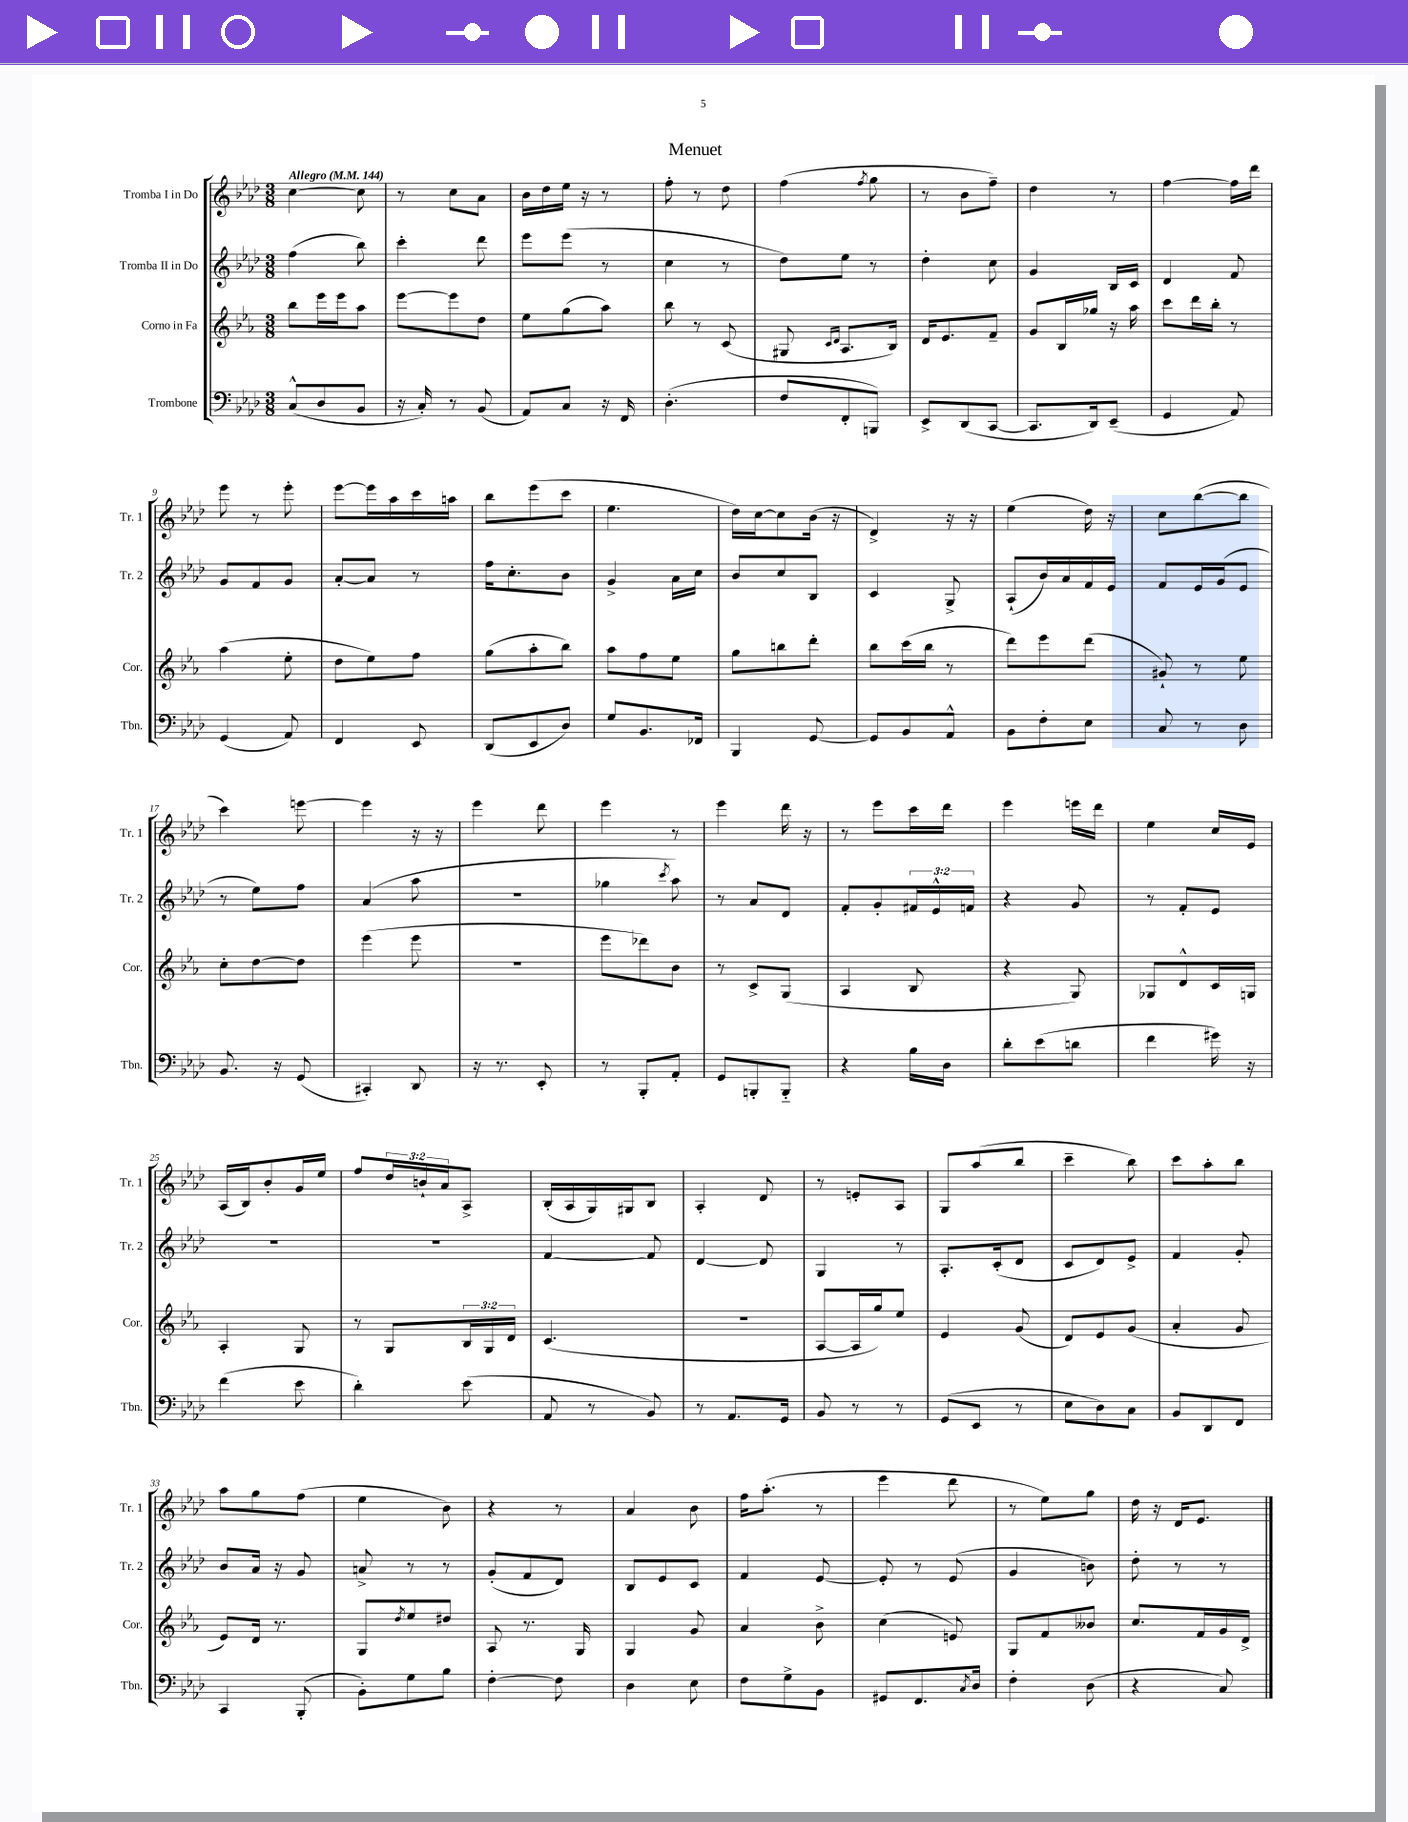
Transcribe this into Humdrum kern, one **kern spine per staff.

**kern	**kern	**kern	**kern
*staff4	*staff3	*staff2	*staff1
*clefF4	*clefG2	*clefG2	*clefG2
*k[b-e-a-d-]	*k[b-e-a-]	*k[b-e-a-d-]	*k[b-e-a-d-]
*M3/8	*M3/8	*M3/8	*M3/8
*MM144	*MM144	*MM144	*MM144
(8C^^/L	8bb-\L	(4ff\	[4cc\
8D-/	16eee-\L	.	.
.	16eee-\J	.	.
8BB-/J	8aa-\J	8bb-\)	8cc\]
=	=	=	=
16r	[8eee-\L	4ccc'\	8r
16C'/)	.	.	.
8r	8eee-\]	.	8cc\L
(8BB-/	8dd\J	8ddd-\	8a-\J
=	=	=	=
8AA-/L)	8ee-\L	8eee-\L	16b-\LL
.	.	.	16dd-\
8C/J	(8gg\	(8eee-\J	16ee-\JJ
.	.	.	16r
16r	8aa-\J)	8r	8r
16FF/	.	.	.
=	=	=	=
(4.D-'\	8bb-\	4cc\	8ff'\
.	8r	.	8r
.	(8c/	8r	8dd-\
=	=	=	=
8F/L	8G#/	8dd-\L)	(4ff\
.	16qqc/LL	.	.
.	16qqd/JJ	.	.
8FF'/	8.A-/L	8ee-\J	.
.	.	.	8qff/
8BBB/J)	.	8r	8gg\
.	16B-/Jk)	.	.
=	=	=	=
8EE-^/L	16d/LK	4dd-'\	8r
.	8.e-/	.	.
(8DD-/	.	.	8b-\L
[8CC/J	8f~/J	8cc\	8ff~\J)
=	=	=	=
8.CC/]L	8g/L	4g/	4dd-\
.	16B-/L	.	.
16DD-/k)	16gg-/JJ	.	.
(8EE-~/J	16r	16B-/LL	8r
.	16aa-\	16c/JJ	.
=	=	=	=
4GG/	8ccc\L	4d-/	[4ff\
.	16ddd\L	.	.
.	16bb-'\JJ	.	.
8AA-/)	8r	8f/	16ff\]LL
.	.	.	16ddd-\JJ
=	=	=	=
(4GG/	(4aa-\	8g/L	8eee-\
.	.	8f/	8r
8AA-/)	8ee-'\	8g/J	8eee-'\
=	=	=	=
4FF/	8dd\L	[8a-'/L	[8eee-\L
.	8ee-\)	8a-/]J	16eee-\]L
.	.	.	16aa-\
8EE-/	8ff\J	8r	16ccc\
.	.	.	16aa\JJ
=	=	=	=
(8DD-/L	(8gg\L	16ff\LK	8bb-\L
.	.	8.cc'\	.
8EE-/	8aa-'\	.	(8eee-\
8D-/J)	8bb-\J)	8b-\J	8ccc\J
=	=	=	=
8G/L	8aa-\L	4g^/	4.ee-\
8.BB-/	8ff\	.	.
.	8ee-\J	16a-\LL	.
16FF-/Jk	.	16cc\JJ	.
=	=	=	=
4BBB-/	8gg\L	8b-/L	16dd-\LL)
.	.	.	[16cc\J
.	8bb\	8cc/	8cc\]
[8GG/	8ddd'\J	8B-/J	(16b-\Jk
.	.	.	16r
=	=	=	=
8GG/]L	8bb-\L	4c/	4d-^/)
8BB-/	(16ccc\L	.	.
.	16bb-\JJ	.	.
8AA-^^/J	8r	8G^/	16r
.	.	.	16r
=	=	=	=
8BB-\L	8ddd\L)	(8A-`/L	(4ee-\
8F'\	8eee-\	16b-/L)	.
.	.	16a-/	.
8E-\J	(8ddd\J	16f/	16dd-\)
.	.	16e-/JJ	16r
=	=	=	=
8C/	8g#`/)	8f/L	8cc\L
8r	8r	16e-/L	([8bb-\
.	.	(16g/J	.
8D-\	8ee-\	8e-/J	8bb-\]J
=	=	=	=
8.BB-/	8cc'\L	8r	4ccc\)
.	[8dd\	8ee-\L)	.
16r	.	.	.
(8GG/	8dd\]J	8ff\J	[8eee\
=	=	=	=
4CC#'/)	(4eee-\	(4a-/	4eee\]
8DD-/	8eee-\	8aa-\	16r
.	.	.	16r
=	=	=	=
16r	4.r	4.r	4eee-\
8.r	.	.	.
8EE-'/	.	.	8ddd-\
=	=	=	=
8r	8eee-\L	4gg-\	4eee-\
8BBB-'/L	8ddd-\)	.	.
.	.	8qccc/	.
8AA-'/J	8b-\J	8aa-\)	8r
=	=	=	=
8GG/L	8r	8r	4eee-\
8BBB'/	8c^/L	8a-/L	.
8BBB'~/J	(8G/J	8d-/J	16ddd-\
.	.	.	16r
=	=	=	=
4r	4A-/	8f'/L	8r
.	.	8g'/	8eee-\L
16B-\LL	8B-/	24f#/L	16ccc\L
.	.	24e-^^/	.
16D-\JJ	.	.	16ddd-\JJ
.	.	24f/JJ	.
=	=	=	=
8d-'\L	4r	4r	4eee-\
(8e-\	.	.	.
8d\J	8G/)	8g/	16eee\LL
.	.	.	16ddd-\JJ
=	=	=	=
4f\	8G-/L	8r	4ee-\
.	8d^^/	8f'/L	.
16g#\)	16c/L	8e-/J	16cc/LL
16r	16G/JJ	.	16e-/JJ
=	=	=	=
(4f\	4A-'/	4.r	(16A-/LL
.	.	.	16B-/J)
.	.	.	8b-'/
8e-\	8G/	.	16g/L
.	.	.	16ee-/JJ
=	=	=	=
4d-'\)	8r	4.r	8ff/L
.	8G/L	.	24dd-/L
.	.	.	24b`/
.	.	.	24a-/J
(8e-\	24B-/L	.	8A-^/J
.	24G/	.	.
.	24d/JJ	.	.
=	=	=	=
8AA-/	(4.c/	[4f/	(16B-'/LL
.	.	.	16A-/
8r	.	.	16G/)
.	.	.	16G#/J
8BB-/)	.	8f/]	8B-/J
=	=	=	=
8r	4.r	[4d-/	4A-'/
8.AA-/L	.	.	.
.	.	8d-/]	8d-/
16GG/Jk	.	.	.
=	=	=	=
8BB-/	[8A-/L	4G/	8r
8r	16A-/]L	.	8e'/L
.	16gg/J)	.	.
8r	8ee-/J	8r	8A-/J
=	=	=	=
(8GG/L	4e-/	8.A-'/L	8G/L
8EE-/J	.	.	(8aa-/
.	.	(16c'/k	.
8r	(8g/	8d-/J	8bb-/J
=	=	=	=
8E-\L	8d/L)	8c/L	4ccc~\
8D-\)	8e-/	8d-/)	.
8C\J	(8g/J	8e-^/J	8bb-\)
=	=	=	=
8BB-/L	4a-'/	4f/	8ccc\L
8DD-/	.	.	8aa-'\
8FF/J	8g/	8g'/	8bb-\J
=	=	=	=
4CC/	8e-/L)	8b-/L	8aa-\L
.	16d/Jk	16a-/Jk	8gg\
.	8.r	16r	.
(8BBB-'/	.	8g/	(8ff\J
=	=	=	=
8BB-'\L)	8G/L	8a^/	4ee-\
.	8qdd/	.	.
8G\	8ee-/	8r	.
8B-\J	8dd#/J	8r	8b-\)
=	=	=	=
[4F'\	8A-/	(8g'/L	4r
.	8.r	8f/	.
8F\]	.	8d-/J)	8r
.	16G/	.	.
=	=	=	=
4D-\	4G/	8B-/L	4a-/
.	.	8e-/	.
8E-\	8g/	8c/J	8b-\
=	=	=	=
8F\L	4a-/	4f/	16ff\LK
.	.	.	(8.aa-'\J
8G^\	.	.	.
8BB-\J	8b-^\	[8e-/	8r
=	=	=	=
8GG#/L	(4cc\	8e-'/]	4eee-\
8.FF/	.	8r	.
.	8e/)	(8e-/	8ddd-\
8qC/	.	.	.
16D-/Jk	.	.	.
=	=	=	=
4F'\	8G/L	4g/	8r
.	8f/	.	8ee-\L)
(8D-\	8b--/J	8b\)	8gg\J
=	=	=	=
4r	8.cc/L	8dd-'\	16dd-\
.	.	.	16r
.	.	8r	16d-/LK
.	16f/L	.	8.e-/J
8C/)	16g/	8r	.
.	16d^/JJ	.	.
==	==	==	==
*-	*-	*-	*-
